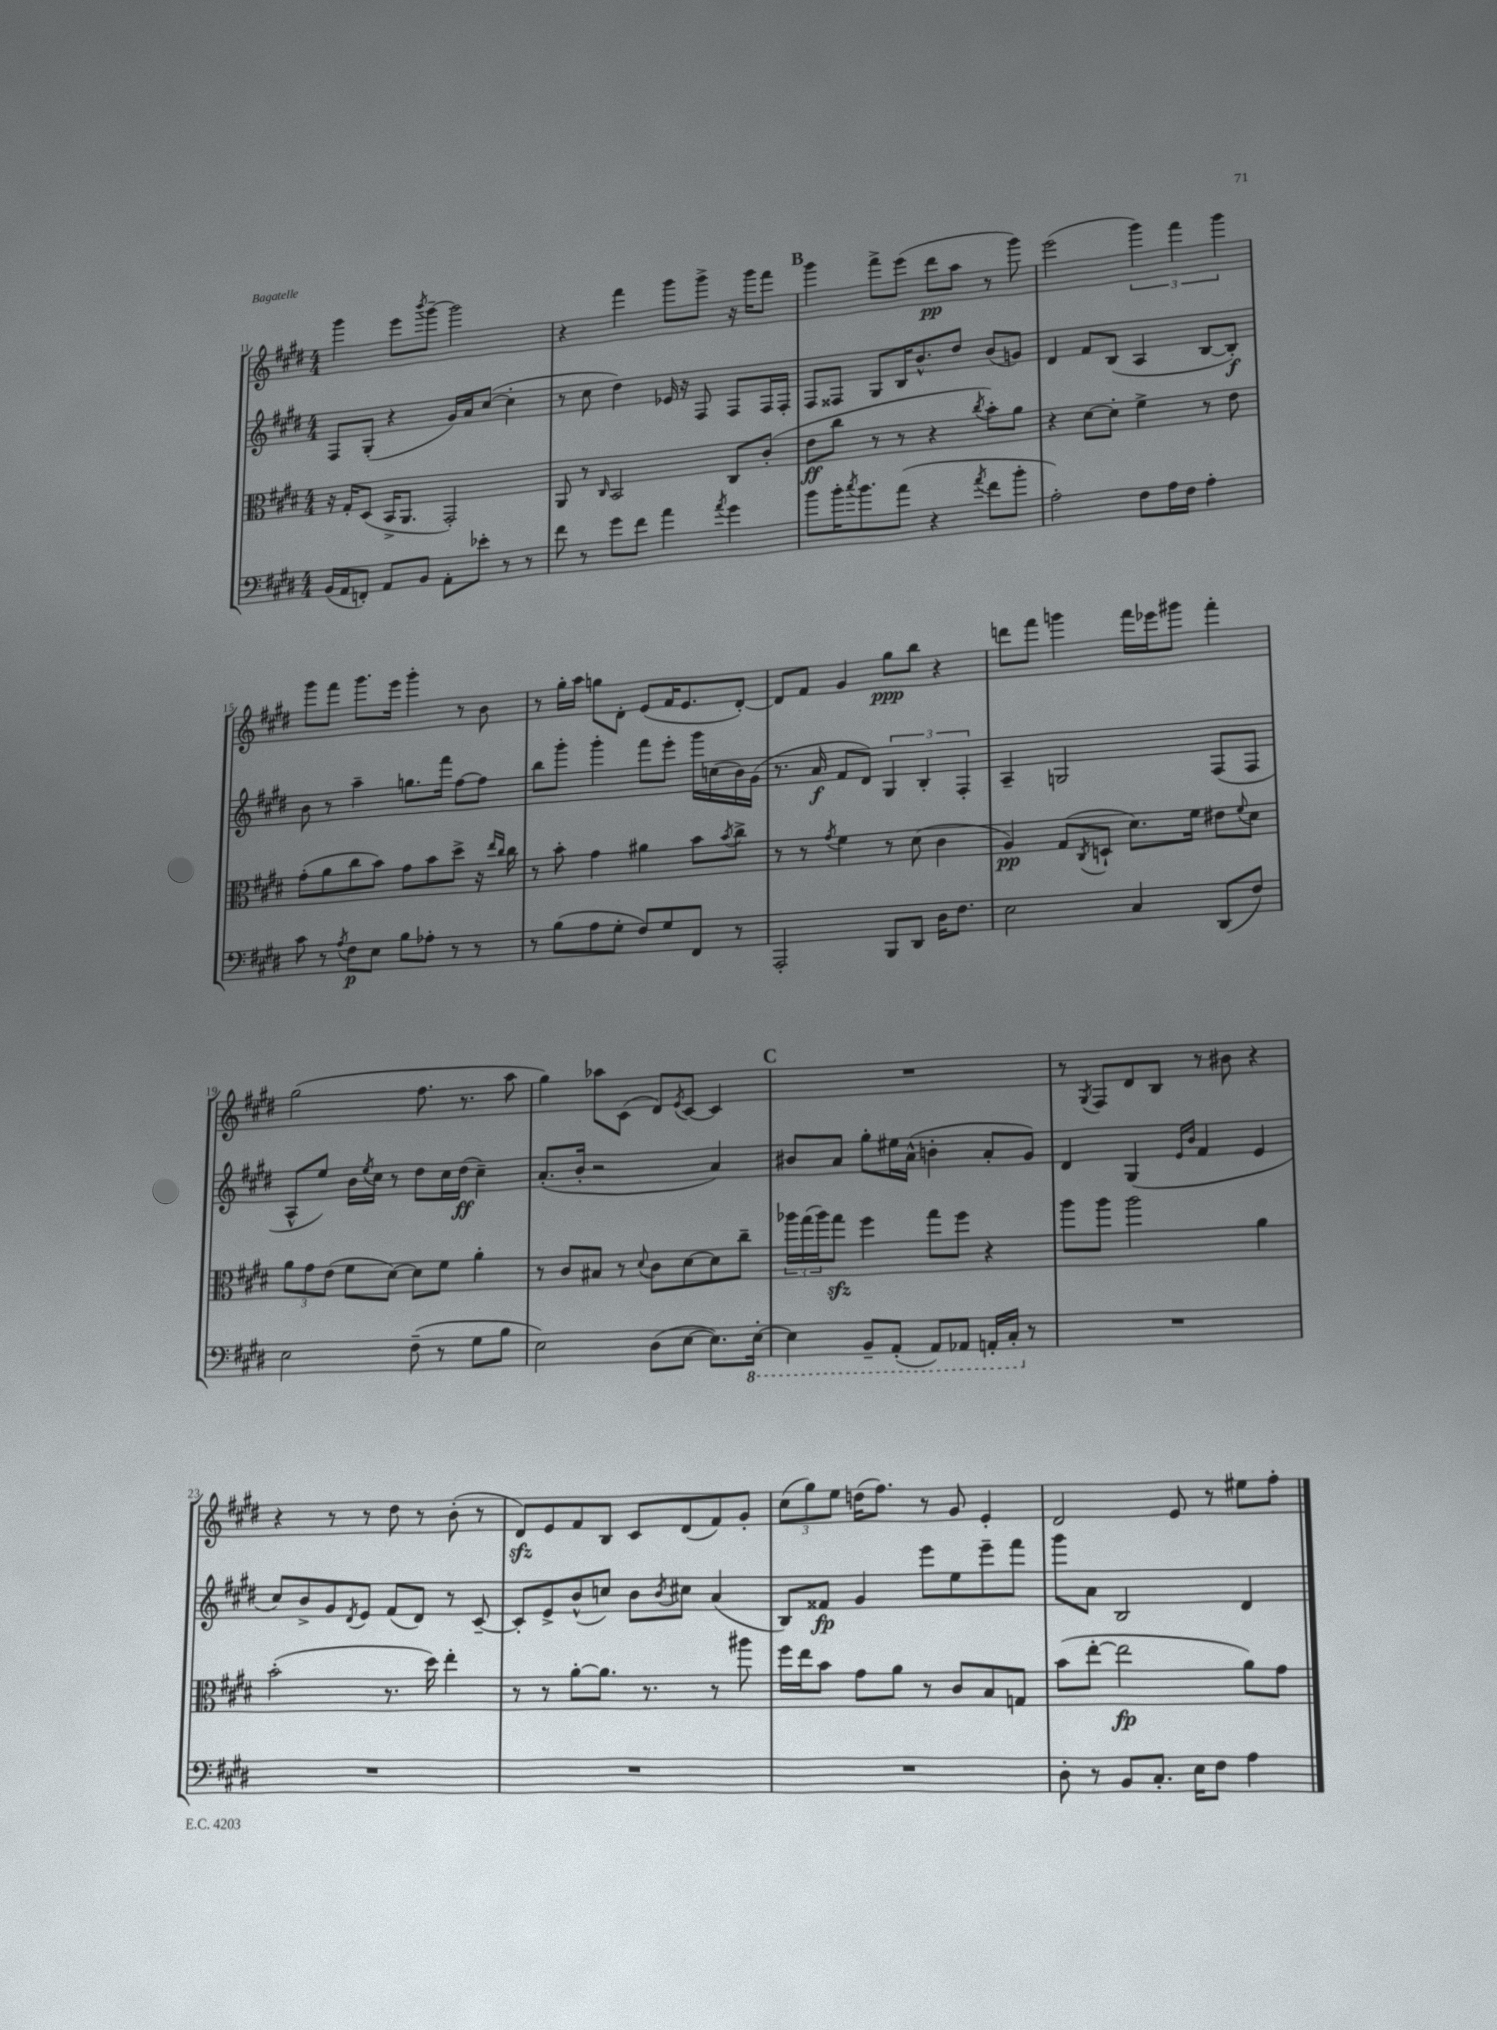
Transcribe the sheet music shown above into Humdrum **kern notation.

**kern	**dynam	**kern	**dynam	**kern	**dynam	**kern	**dynam
*part4	*part4	*part3	*part3	*part2	*part2	*part1	*part1
*staff4	*staff4	*staff3	*staff3	*staff2	*staff2	*staff1	*staff1
*clefF4	*	*clefC3	*	*clefG2	*	*clefG2	*
*k[f#c#g#d#]	*	*k[f#c#g#d#]	*	*k[f#c#g#d#]	*	*k[f#c#g#d#]	*
*M4/4	*	*M4/4	*	*M4/4	*	*M4/4	*
=11	=11	=11	=11	=11	=11	=11	=11
(16BB/LL	.	16r	.	8F#/L	.	4ggg#\	.
16AA/J	.	16G#'/KL	.	.	.	.	.
8FFn'/J)	.	(8D#/J	.	(8G#'/J	.	.	.
8AA/L	.	16BB^/KL	.	4r	.	8eee\L	.
.	.	8.AA/J	.	.	.	.	.
.	.	.	.	.	.	8qbbb/	.
8BB/J	.	.	.	.	.	[8ggg#~\J	.
8AA'\L	.	2GG#'/)	.	16g#/LL)	.	2ggg#\]	.
.	.	.	.	16a/J	.	.	.
8e-X'\J	.	.	.	([8cc#/J	.	.	.
8r	.	.	.	4cc#'\]	.	.	.
8r	.	.	.	.	.	.	.
=12	=12	=12	=12	=12	=12	=12	=12
8f#\	.	8AA/	.	8r	.	4r	.
8r	.	8r	.	8cc#\	.	.	.
.	.	16qqC#/	.	.	.	.	.
8g#\L	.	2BB/	.	4dd#\)	.	4fff#\	.
8f#\J	.	.	.	.	.	.	.
4a\	.	.	.	16e-X/	.	8ggg#\L	.
.	.	.	.	16r	.	.	.
.	.	.	.	8F#/	.	8ggg#^\J	.
8qa/	.	.	.	.	.	.	.
4g#\	.	8C#/L	.	8F#/L	.	16r	.
.	.	.	.	.	.	16ggg#\KL	.
.	.	(8c#'/J	.	16F#/L	.	8fff#\J	.
.	.	.	.	16F#'/JJ	.	.	.
!!LO:REH:place=s1:t=B
=13	=13	=13	=13	=13	=13	=13	=13
8b\L	.	8e\L	ff	8F#/L	.	4ggg#\	.
16b'\K	.	8cc#\J	.	8F##X/J	.	.	.
8qcc#/	.	.	.	.	.	.	.
8.b\	.	.	.	.	.	.	.
.	.	8r	.	8G#/L	.	8fff#^\L	.
(8a\J	.	8r	.	16B/K	.	(8eee\J	.
.	.	.	.	8.b^^/	.	.	.
4r	.	4r	.	.	.	8ddd#\L	pp
.	.	.	.	8dd#/J	.	8aa\J	.
8qa/	.	8qcc#/	.	.	.	.	.
8f#\L	.	8b'\L)	.	(8b/L	.	8r	.
8b'\J	.	8a\J	.	8gn/J)	.	8ggg#\)	.
=14	=14	=14	=14	=14	=14	=14	=14
2A'\)	.	4r	.	4d#/	.	(2eee\	.
.	.	[8d#\L	.	8f#/L	.	.	.
.	.	8d#'\J]	.	(8B/J	.	.	.
8F#\L	.	4f#^\	.	4A/	.	6ggg#\)	.
16A\L	.	.	.	.	.	.	.
.	.	.	.	.	.	6fff#\	.
16F#\JJ	.	.	.	.	.	.	.
4A'\	.	8r	.	[8B/L	.	.	.
.	.	.	.	.	.	6ggg#\	.
.	.	8e\	.	8B'/J])	f	.	.
!!LO:LB:g=z
=15	=15	=15	=15	=15	=15	=15	=15
8c#\	.	(8g#'\L	.	8b\	.	8ggg#\L	.
8r	.	8a\	.	8r	.	8fff#\J	.
8qA/	.	.	.	.	.	.	.
8F#\L	p	8cc#\	.	4aa~\	.	8.ggg#\L	.
8E\J	.	8b\J)	.	.	.	.	.
.	.	.	.	.	.	16eee\Jk	.
8B\L	.	8g#\L	.	8.ggn\L	.	4ggg#'\	.
8A-X'\J	.	8b\	.	.	.	.	.
.	.	.	.	16fff#\Jk	.	.	.
8r	.	8dd#^\J	.	[8ff#\L	.	8r	.
8r	.	16r	.	8ff#\J]	.	8b\	.
.	.	16qqee/LL	.	.	.	.	.
.	.	16qqcc#/JJ	.	.	.	.	.
.	.	16cc#\	.	.	.	.	.
=16	=16	=16	=16	=16	=16	=16	=16
8r	.	8r	.	8bb\L	.	8r	.
(8B\L	.	8b'\	.	8ggg#'\J	.	16gg#'\LL	.
.	.	.	.	.	.	16aa\JJ	.
8A\	.	4g#\	.	4ggg#'\	.	8ggn\L	.
8G#'\J	.	.	.	.	.	8d#'\J	.
8F#/L)	.	4a#X\	.	8fff#\L	.	(8e/L	.
8G#/	.	.	.	8eee'\J	.	16f#/K	.
.	.	.	.	.	.	8.e/	.
8FF#/J	.	8b\L	.	16ggg#\LL	.	.	.
.	.	.	.	(16ccn\	.	.	.
.	.	8qb/	.	.	.	.	.
8r	.	8cc#^\J	.	16b\)	.	[8d#'/J)	.
.	.	.	.	(16g#\JJ	.	.	.
=17	=17	=17	=17	=17	=17	=17	=17
2AAA'/	.	8r	.	8.r	.	8d#/L]	.
.	.	8r	.	.	.	8f#/J	.
.	.	.	.	16a/	f	.	.
.	.	8qg#/	.	.	.	.	.
.	.	4f#\	.	8f#/L	.	4g#/	.
.	.	.	.	8d#/J)	.	.	.
8BBB/L	.	8r	.	6G#/	.	8gg#\L	ppp
8DD#/J	.	(8d#\	.	.	.	8bb\J	.
.	.	.	.	6B'/	.	.	.
16D#\KL	.	4c#\	.	.	.	4r	.
8.F#\J	.	.	.	.	.	.	.
.	.	.	.	6F#'/	.	.	.
=18	=18	=18	=18	=18	=18	=18	=18
2E\	.	4A/)	pp	4A~/	.	8dddn\L	.
.	.	.	.	.	.	8fff#\J	.
.	.	(8G#/L	.	2Gn/	.	4gggn\	.
.	.	8qC#/	.	.	.	.	.
.	.	8Dn`/J	.	.	.	.	.
4C#/	.	8.d#\L)	.	.	.	16fff#\LL	.
.	.	.	.	.	.	16eee-X\J	.
.	.	.	.	.	.	8ggg#X\J	.
.	.	16f#\Jk	.	.	.	.	.
(8DD#/L	.	8e#X\L	.	(8F#/L	.	4fff#'\	.
.	.	8qqf#/	.	.	.	.	.
8F#/J)	.	8d#\J	.	8F#/J	.	.	.
!!LO:LB:g=z
=19	=19	=19	=19	=19	=19	=19	=19
2E\	.	12a\L	.	8A^^/L	.	(2gg#\	.
.	.	12g#\	.	.	.	.	.
.	.	.	.	8ee/J)	.	.	.
.	.	(12e\J	.	.	.	.	.
.	.	8f#\L	.	16b\LL	.	.	.
.	.	.	.	8qee/	.	.	.
.	.	.	.	16cc#\JJ	.	.	.
.	.	[8d#\J)	.	8r	.	.	.
(8F#~\	.	8d#\L]	.	8dd#\L	.	8.ff#\	.
8r	.	8f#\J	.	16cc#\L	.	.	.
.	.	.	.	(16dd#\JJ	ff	8.r	.
8G#\L	.	4a'\	.	4cc#~\)	.	.	.
8B\J	.	.	.	.	.	8aa\	.
=20	=20	=20	=20	=20	=20	=20	=20
2E\)	.	8r	.	(8.a'/L	.	4gg#\)	.
.	.	8c#/L	.	.	.	.	.
.	.	.	.	16b'/Jk	.	.	.
.	.	8B#X/J	.	2r	.	8aa-X\L	.
.	.	8r	.	.	.	(8c#\J	.
.	.	8qqd#/	.	.	.	.	.
(8D#\L	.	8c#\L	.	.	.	8d#/L)	.
.	.	.	.	.	.	8qe/	.
[8E\J	.	[8d#\	.	.	.	[8c#/J	.
8.E\L])	.	8d#\]	.	4a/)	.	4c#/]	.
.	.	8cc#~\J	.	.	.	.	.
*8ba	*	*	*	*	*	*	*
[16EE'\Jk	.	.	.	.	.	.	.
!!LO:REH:place=s1:t=C
=21	=21	=21	=21	=21	=21	=21	=21
4EE\]	.	24aa-X\LL	.	8b#X/L	.	1r	.
.	.	(24gg#\	.	.	.	.	.
.	.	24aa-\J)	.	.	.	.	.
.	.	8gg#zz\J	.	8a/J	.	.	.
8BBB~/L	.	4ff#\	.	8gg#'\L	.	.	.
(8AAA'/J	.	.	.	16ee#X\L	.	.	.
.	.	.	.	(16a^^\JJ	.	.	.
8AAA/L)	.	8gg#\L	.	4bn'\	.	.	.
8AAA-X/J	.	8ff#\J	.	.	.	.	.
16AAAn'/LL	.	4r	.	8a'/L	.	.	.
16CC#'/JJ	.	.	.	.	.	.	.
*X8ba	*	*	*	*	*	*	*
8r	.	.	.	8g#/J)	.	.	.
=22	=22	=22	=22	=22	=22	=22	=22
1r	.	8aa\L	.	4d#/	.	8r	.
.	.	.	.	.	.	8qG#/	.
.	.	8aa\J	.	.	.	8F#/L	.
.	.	2aa\	.	(4G#/	.	8d#/	.
.	.	.	.	.	.	8B/J	.
.	.	.	.	16qqe/LL	.	.	.
.	.	.	.	16qqb/JJ	.	.	.
.	.	.	.	4f#/	.	8r	.
.	.	.	.	.	.	8b#X\	.
.	.	4a\	.	4e/	.	4r	.
!!LO:LB:g=z
=23	=23	=23	=23	=23	=23	=23	=23
1r	.	(2b'\	.	8cc#/L)	.	4r	.
.	.	.	.	8b^/	.	.	.
.	.	.	.	8g#/	.	8r	.
.	.	.	.	8qd#/	.	.	.
.	.	.	.	8e/J	.	8r	.
.	.	8.r	.	(8f#/L	.	8dd#\	.
.	.	.	.	8d#/J)	.	8r	.
.	.	16dd#\)	.	.	.	.	.
.	.	4ee'\	.	8r	.	(8b'\	.
.	.	.	.	[8c#~/	.	8r	.
=24	=24	=24	=24	=24	=24	=24	=24
1r	.	8r	.	8c#'/L]	.	8d#zz/L)	.
.	.	8r	.	8e^/	.	8e/	.
.	.	[8a'\L	.	(8b^^/	.	8f#/	.
.	.	8.a\J]	.	8ccn/J)	.	8B/J	.
.	.	.	.	8b\L	.	8c#/L	.
.	.	8.r	.	.	.	.	.
.	.	.	.	8qb/	.	.	.
.	.	.	.	8cc#X\J	.	(8d#/	.
.	.	8r	.	(4a/	.	8f#/)	.
.	.	8aa#X\	.	.	.	8g#'/J	.
=25	=25	=25	=25	=25	=25	=25	=25
1r	.	16ff#\LL	.	8B/L)	.	(12cc#\L	.
.	.	16ee\J	.	.	.	.	.
.	.	.	.	.	.	12gg#\)	.
.	.	8b\J	.	8f##X/J	fp	.	.
.	.	.	.	.	.	12ee\J	.
.	.	8g#\L	.	4g#/	.	(16ddn\KL	.
.	.	.	.	.	.	8.ff#\J)	.
.	.	8a\J	.	.	.	.	.
.	.	8r	.	8eee\L	.	8r	.
.	.	8c#/L	.	8ee\	.	8g#/	.
.	.	8B/	.	8eee~\	.	4e'/	.
.	.	8Gn/J	.	8fff#\J	.	.	.
=26	=26	=26	=26	=26	=26	=26	=26
8D#'\	.	(8b\L	.	8ggg#\L	.	2d#/	.
8r	.	[8ee'\J	.	8a\J	.	.	.
8BB/L	.	2ee\]	fp	2B/	.	.	.
8.C#'/J	.	.	.	.	.	.	.
.	.	.	.	.	.	8e/	.
16E\KL	.	.	.	.	.	.	.
8F#\J	.	.	.	.	.	8r	.
4A\	.	8a\L)	.	4d#/	.	8ee#X\L	.
.	.	8g#\J	.	.	.	8ff#'\J	.
==	==	==	==	==	==	==	==
*-	*-	*-	*-	*-	*-	*-	*-
